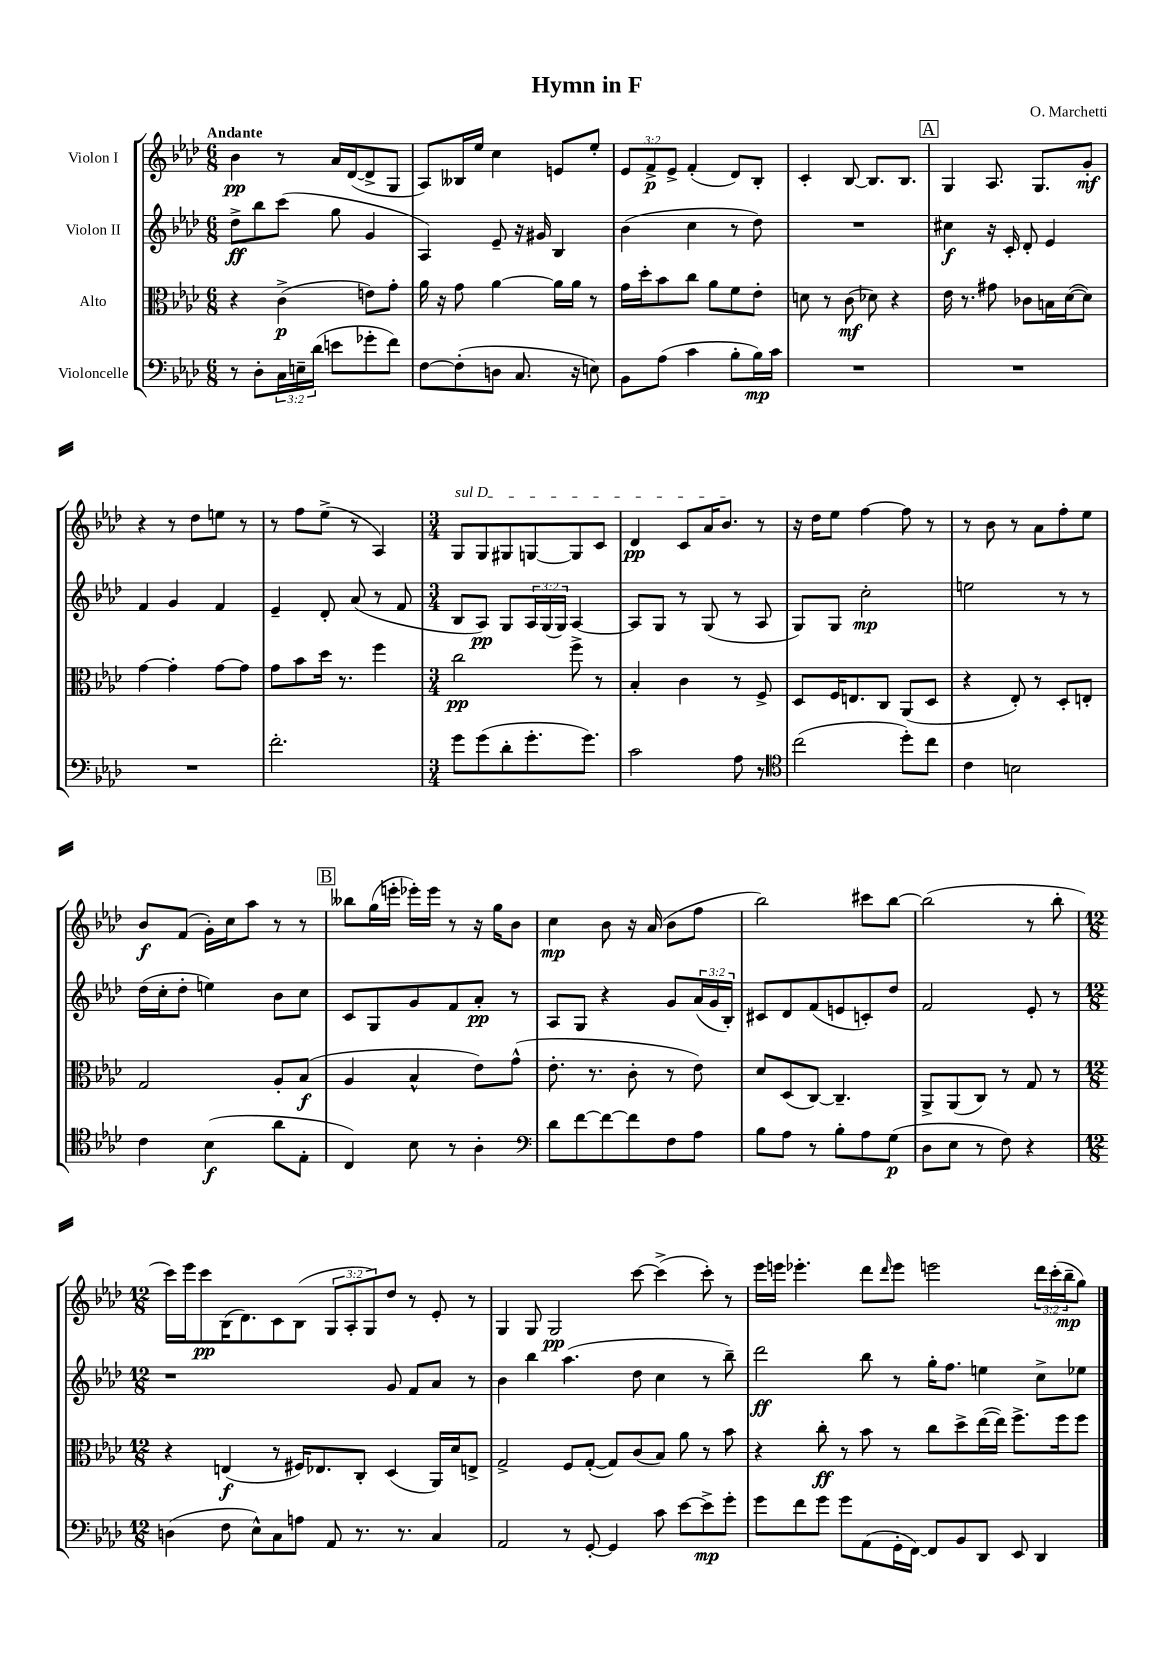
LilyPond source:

\header { title = "Hymn in F" composer = "O. Marchetti" }
<<
\new StaffGroup <<
\new Staff = "s0" \with { instrumentName = "Violon I" } {
    \clef treble \key aes \major \numericTimeSignature \time 6/8 \override Staff.TupletNumber.text = #tuplet-number::calc-fraction-text \tempo "Andante"
    bes'4\pp r8 aes'16 des'16~( des'8-> g8 |
    aes8) beses16 ees''16 c''4 e'8 ees''8-. |
    \tuplet 3/2 { ees'8 f'8->\p ees'8-> } f'4-.( des'8) bes8-. |
    c'4-. bes8~ bes8. bes8. |
    \mark \markup { \box "A" } g4 aes8. g8. g'8-.\mf |
    r4 r8 des''8 e''8 r8 |
    r8 f''8 ees''8->( r8 aes4) |
    \numericTimeSignature \time 3/4 \once \override TextSpanner.bound-details.left.text = \markup { \italic "sul D" } g8\startTextSpan g8 gis8 g8~ g8 c'8 |
    des'4\pp c'8 aes'16 bes'8.\stopTextSpan r8 |
    r16 des''16 ees''8 f''4~ f''8 r8 |
    r8 bes'8 r8 aes'8 f''8-. ees''8 |
    bes'8\f f'8( g'16-.) c''16 aes''8 r8 r8 |
    \mark \markup { \box "B" } beses''8 g''16( e'''16-. ees'''16-.) ees'''16 r8 r16 g''16 bes'8 |
    c''4\mp bes'8 r16 aes'16( bes'8 f''8 |
    bes''2) cis'''8 bes''8~ |
    bes''2( r8 bes''8-. |
    \numericTimeSignature \time 12/8 c'''16) ees'''16 c'''8\pp bes16( des'8.) c'8 bes8( \tuplet 3/2 { g8 aes8-. g8) } des''8 r8 ees'8-. r8 |
    g4 g8 g2\pp c'''8~ c'''4->( c'''8-.) r8 |
    ees'''16 e'''16 ees'''4.-. des'''8 \grace { des'''16 } ees'''8 e'''2 \tuplet 3/2 { des'''16 c'''16-.( bes''16--\mp } g''8) \bar "|." |
}
\new Staff = "s1" \with { instrumentName = "Violon II" } {
    \clef treble \key aes \major \numericTimeSignature \time 6/8 \override Staff.TupletNumber.text = #tuplet-number::calc-fraction-text
    des''8->\ff bes''8 c'''8( g''8 g'4 |
    aes4) ees'8-- r16 gis'16 bes4 |
    bes'4( c''4 r8 des''8) |
    R2. |
    \mark \markup { \box "A" } cis''4\f r16 c'16-. des'8-. ees'4 |
    f'4 g'4 f'4 |
    ees'4-- des'8-. aes'8( r8 f'8 |
    \numericTimeSignature \time 3/4 bes8 aes8\pp) g8 \tuplet 3/2 { aes16 g16( g16) } aes4~ |
    aes8 g8 r8 g8( r8 aes8 |
    g8) g8 c''2-.\mp |
    e''2 r8 r8 |
    des''16( c''16-. des''8-. e''4) bes'8 c''8 |
    \mark \markup { \box "B" } c'8 g8 g'8 f'8 aes'8-.\pp r8 |
    aes8 g8 r4 g'8 \tuplet 3/2 { aes'16( g'16 bes16-.) } |
    cis'8 des'8 f'8( e'8 c'8-.) des''8 |
    f'2 ees'8-. r8 |
    \numericTimeSignature \time 12/8 r1 g'8 f'8 aes'8 r8 |
    bes'4 bes''4 aes''4.( des''8 c''4 r8 bes''8--) |
    des'''2\ff bes''8 r8 g''16-. f''8. e''4 c''8-> ees''8 \bar "|." |
}
\new Staff = "s2" \with { instrumentName = "Alto" } {
    \clef alto \key aes \major \numericTimeSignature \time 6/8
    r4 c'4->\p( e'8) g'8-. |
    aes'16 r16 g'8 aes'4~ aes'16 aes'16 r8 |
    g'16 des''16-. bes'8 c''8 aes'8 f'8 ees'8-. |
    d'8 r8 c'8\mf( des'8) r4 |
    \mark \markup { \box "A" } ees'16 r8. gis'8 ces'8 b16 des'16~( des'8) |
    g'4~ g'4-. g'8~ g'8 |
    g'8 bes'8 des''16 r8. f''4 |
    \numericTimeSignature \time 3/4 c''2\pp f''8-> r8 |
    bes4-. c'4 r8 f8-> |
    des8 f16 e8. c8 aes,8( des8 |
    r4 ees8-.) r8 des8-. e8-. |
    g2 aes8-. bes8\f( |
    \mark \markup { \box "B" } aes4 bes4-^ ees'8) g'8-^( |
    ees'8.-. r8. c'8-. r8 ees'8) |
    des'8 des8( c8~) c4.-- |
    aes,8-> aes,8( c8) r8 g8 r8 |
    \numericTimeSignature \time 12/8 r4 e4\f( r8 fis16) ees8. c8-. des4( aes,16) des'16 e8-> |
    g2-> f8 g8~-.( g8) c'8( bes8) aes'8 r8 bes'8 |
    r4 c''8-.\ff r8 bes'8 r8 c''8 des''8-> ees''16~( ees''16) f''8.-> f''16 f''8 \bar "|." |
}
\new Staff = "s3" \with { instrumentName = "Violoncelle" } {
    \clef bass \key aes \major \numericTimeSignature \time 6/8 \override Staff.TupletNumber.text = #tuplet-number::calc-fraction-text
    r8 des8-. \tuplet 3/2 { c16 e16-- des'16( } e'8 ges'8-. f'8) |
    f8~ f8-.( d8 c8. r16 e8) |
    bes,8 aes8( c'4 bes8-. bes16\mp) c'16 |
    R2. |
    \mark \markup { \box "A" } R2. |
    R2. |
    f'2.-. |
    \numericTimeSignature \time 3/4 g'8 g'8( des'8-. g'8.-. g'8.) |
    c'2 aes8 r8 |
    \clef tenor c''2( des''8-.) c''8 |
    c'4 b2 |
    c'4 bes4\f( aes'8 ees8-. |
    \mark \markup { \box "B" } c4) bes8 r8 aes4-. |
    \clef bass des'8 f'8~ f'8~ f'8 f8 aes8 |
    bes8 aes8 r8 bes8-. aes8 g8\p( |
    des8 ees8 r8 f8) r4 |
    \numericTimeSignature \time 12/8 d4( f8 ees8-^) c8 a8 aes,8 r8. r8. c4 |
    aes,2 r8 g,8~-. g,4 c'8 ees'8~ ees'8->\mp g'8-. |
    g'8 f'8 g'8 g'8 aes,8( g,16-. f,16~) f,8 bes,8 des,8 ees,8 des,4 \bar "|." |
}
>>
>>
\layout { \context { \Score \remove "Bar_number_engraver" } }
